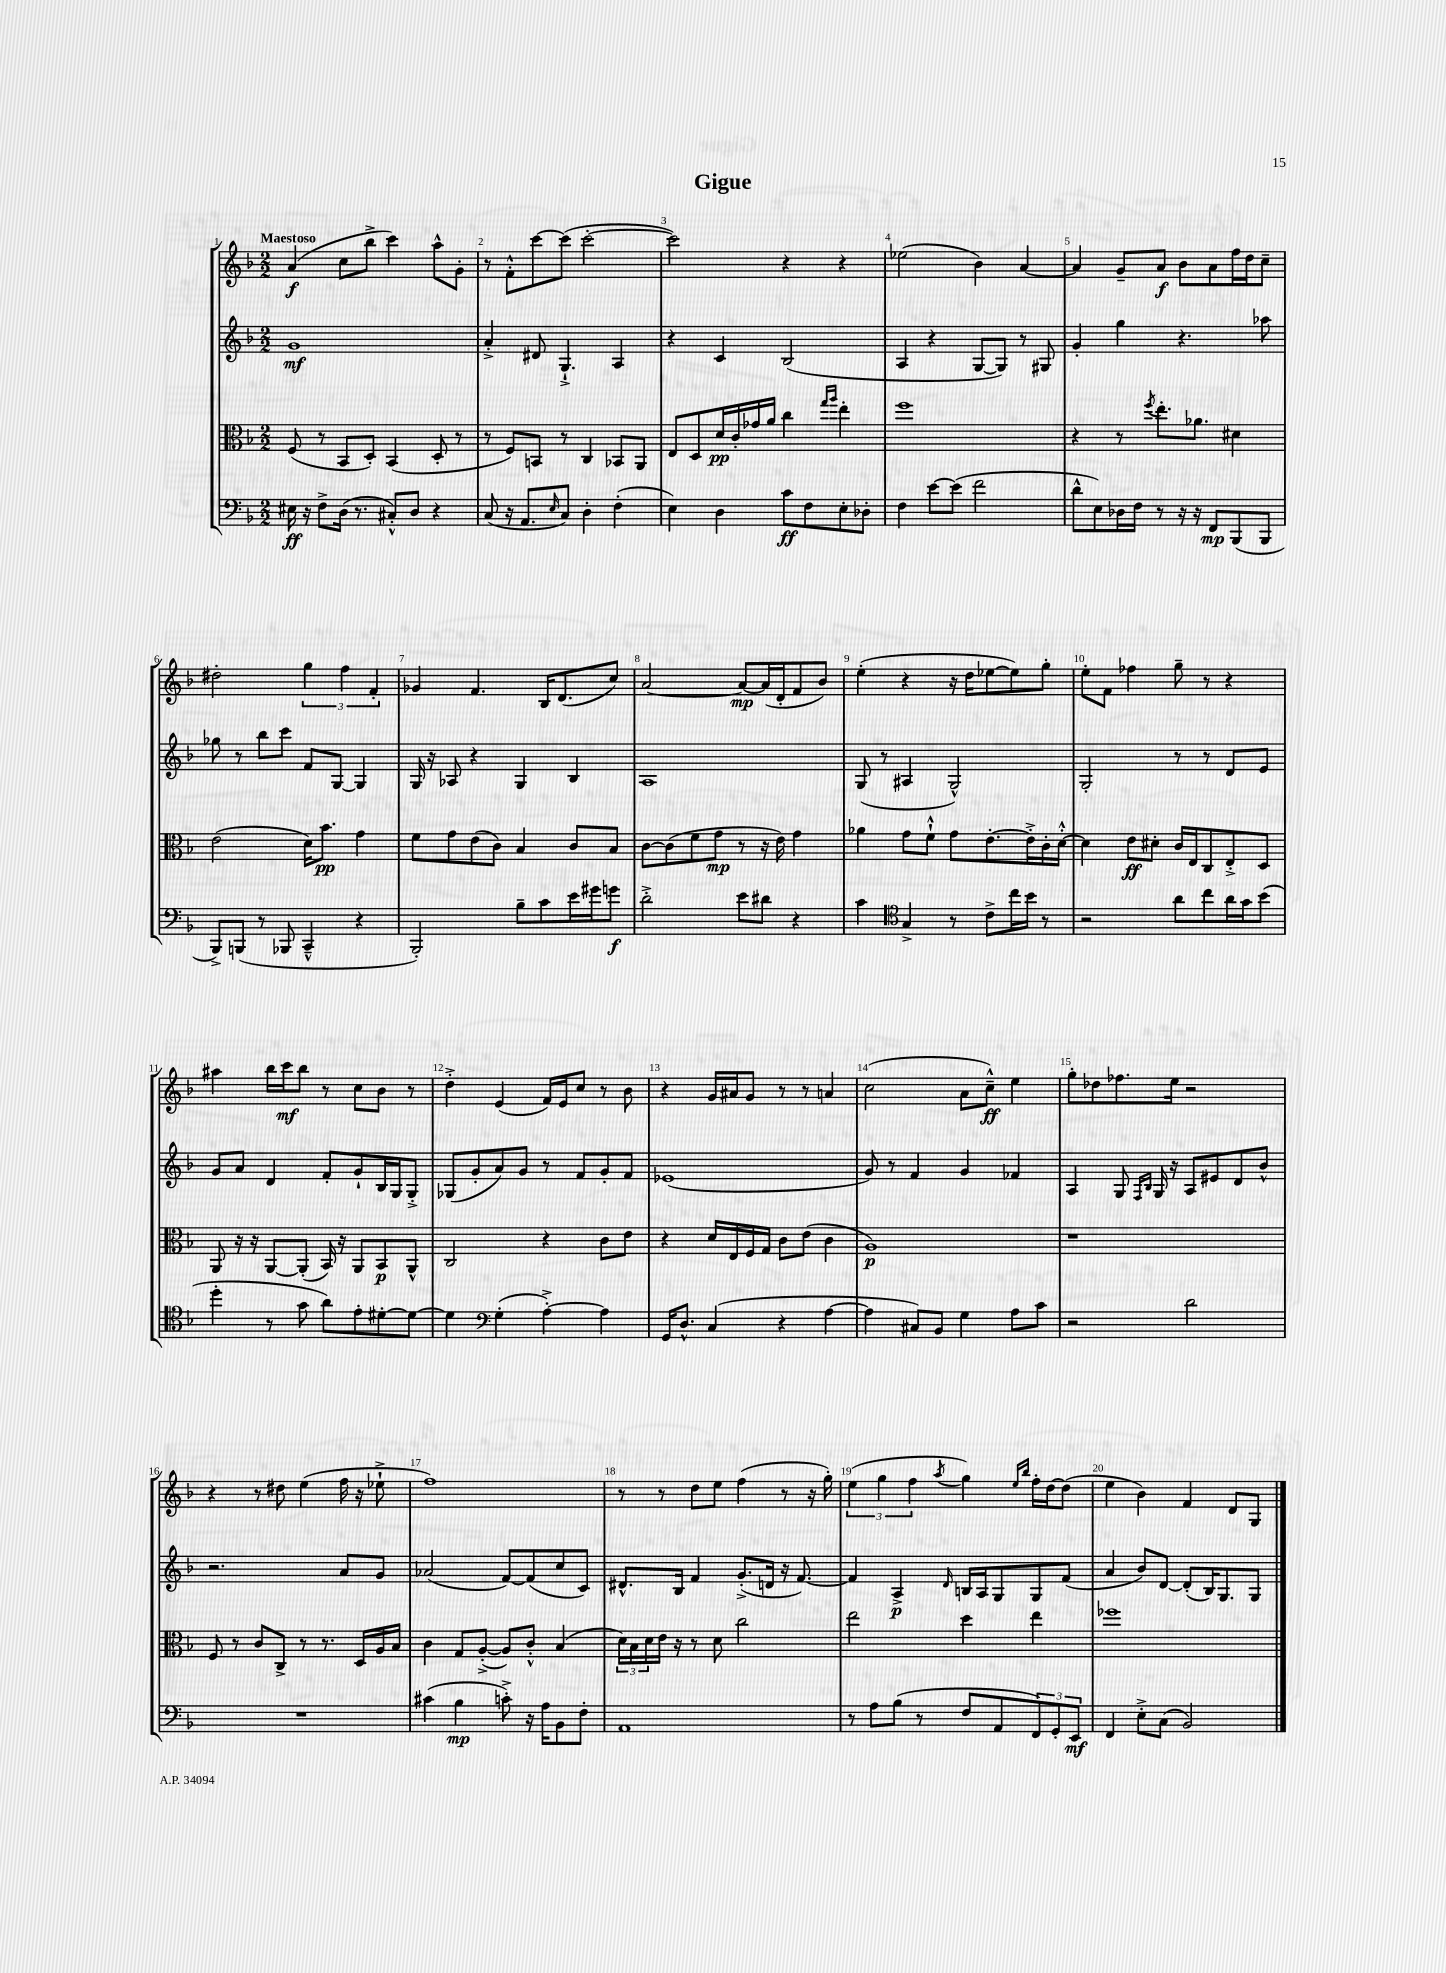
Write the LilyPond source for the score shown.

\header { title = "Gigue" }
<<
\new StaffGroup <<
\new Staff = "s0" {
    \clef treble \key f \major \numericTimeSignature \time 2/2 \tempo "Maestoso"
    a'4\f( c''8 bes''8-> c'''4) a''8-^ g'8-. |
    r8 f'8-.-^ c'''8~ c'''8( c'''2~-. |
    c'''2) r4 r4 |
    ees''2( bes'4) a'4~ |
    a'4 g'8-- a'8\f bes'8 a'8 f''16 d''16 c''8-- |
    dis''2-. \tuplet 3/2 { g''4 f''4 f'4-. } |
    ges'4 f'4. bes16 d'8.( c''8) |
    a'2~ a'8~\mp a'16( d'16-. f'8 bes'8) |
    e''4-.( r4 r16 d''16 ees''8~ ees''8) g''8-. |
    e''8-. f'8 fes''4 g''8-- r8 r4 |
    ais''4 bes''16 c'''16\mf bes''8 r8 c''8 bes'8 r8 |
    d''4-.-> e'4( f'16) e'16 c''8 r8 bes'8 |
    r4 g'16 ais'16 g'8 r8 r8 a'4 |
    c''2( a'8 c''8---^\ff) e''4 |
    g''8-. des''8 fes''8. e''16 r2 |
    r4 r8 dis''8 e''4( f''16 r16 ees''8-!-> |
    f''1) |
    r8 r8 d''8 e''8 f''4( r8 r16 g''16-.) |
    \tuplet 3/2 { e''4( g''4 f''4 } \acciaccatura { a''8 } g''4) \grace { e''16 bes''16 } f''16-. d''16~ d''8( |
    e''4 bes'4) f'4 d'8 g8 \bar "|." |
}
\new Staff = "s1" {
    \clef treble \key f \major \numericTimeSignature \time 2/2
    g'1\mf |
    a'4-.-> dis'8 g4.-!-> a4 |
    r4 c'4 bes2( |
    a4 r4 g8~ g8) r8 gis8 |
    g'4-. g''4 r4. aes''8 |
    ges''8 r8 bes''8 c'''8 f'8 g8~ g4 |
    g16 r16 aes8 r4 g4 bes4 |
    a1 |
    g8( r8 ais4 g2-^) |
    g2-. r8 r8 d'8 e'8 |
    g'8 a'8 d'4 f'8-. g'8-! bes16 g16 g8-.-> |
    ges8( g'8-. a'8) g'8 r8 f'8 g'8-. f'8 |
    ees'1( |
    g'8) r8 f'4 g'4 fes'4 |
    a4 g8 \grace { f16 bes16 } g16 r16 a8 eis'8 d'8 bes'8-^ |
    r2. a'8 g'8 |
    aes'2( f'8~) f'8( c''8 c'8) |
    dis'8.-^ bes16 f'4 g'8.-.->( d'16 r16 f'8.~) |
    f'4 a4->\p \grace { d'16 } b16 a16 g8 g8 f'8( |
    a'4 bes'8) d'8~ d'8-.( bes16) g8. g8 \bar "|." |
}
\new Staff = "s2" {
    \clef alto \key f \major \numericTimeSignature \time 2/2
    f8( r8 bes,8 d8-.) bes,4( d8-. r8 |
    r8 f8) b,8 r8 c4 bes,8 a,8 |
    e8 d8 d'16\pp c'16-. ges'16 a'16 c''4 \grace { g''16 a''16 } e''4-. |
    f''1 |
    r4 r8 \acciaccatura { f''8 } e''8.-. aes'8. dis'4 |
    e'2( d'16) bes'8.\pp g'4 |
    f'8 g'8 e'8( c'8) bes4 c'8 bes8 |
    c'8~ c'8( f'8 g'8\mp r8 r16 e'16) g'4 |
    aes'4 g'8 f'8-!-^ g'8 e'8.~-. e'16-.-> c'16-. d'16~-.-^ |
    d'4 e'8\ff dis'8-. c'16 e16 c8 e8-.-> d8 |
    a,8 r16 r16 a,8~ a,8-.( bes,16) r16 a,8 bes,8\p a,8-^ |
    c2 r4 c'8 e'8 |
    r4 d'16 e16 f16 g16 c'8 e'8( c'4 |
    a1\p) |
    r1 |
    f8 r8 c'8 c8-> r8 r8. d16 a16 bes16 |
    c'4 g8 a8~-.->( a8) c'8-.-^ bes4( |
    \tuplet 3/2 { d'16) bes16 d'16 } e'16 r16 r8 d'8 c''2 |
    e''2 d''4 e''4 |
    fes''1 \bar "|." |
}
\new Staff = "s3" {
    \clef bass \key f \major \numericTimeSignature \time 2/2
    eis16\ff r16 f8-> d16( r8. cis8-.-^) d8 r4 |
    c8( r16 a,8. \grace { e16 } c8) d4-. f4-.( |
    e4) d4 c'8\ff f8 e8-. des8-. |
    f4 e'8~ e'8( f'2 |
    d'8-^ e8) des16 f16 r8 r16 r16 f,8\mp bes,,8( bes,,8 |
    bes,,8->) b,,8( r8 bes,,8 c,4---^ r4 |
    bes,,2-.) bes8-- c'8 e'16 gis'16 g'8\f |
    d'2-.-> e'8 dis'8 r4 |
    c'4 \clef tenor g4-> r8 c'8-> c''16 bes'16 r8 |
    r2 a'8 c''8 a'16 g'16 bes'8( |
    d''4-. r8 g'8 a'8) e'8-. dis'8~-. dis'8~ |
    dis'4 \clef bass g4-.( a4~-.->) a4 |
    g,16 d8.-^ c4( r4 a4~ |
    a4 cis8) bes,8 g4 a8 c'8 |
    r2 d'2 |
    R1 |
    cis'4( bes4\mp c'8-.->) r16 a16 bes,8 f8-. |
    a,1 |
    r8 a8 bes8( r8 f8 a,8 \tuplet 3/2 { f,8) g,8-. e,8\mf } |
    f,4 e8-.-> c8( bes,2) \bar "|." |
}
>>
>>
\layout { \context { \Score \override BarNumber.break-visibility = ##(#f #t #t) barNumberVisibility = #all-bar-numbers-visible } }
